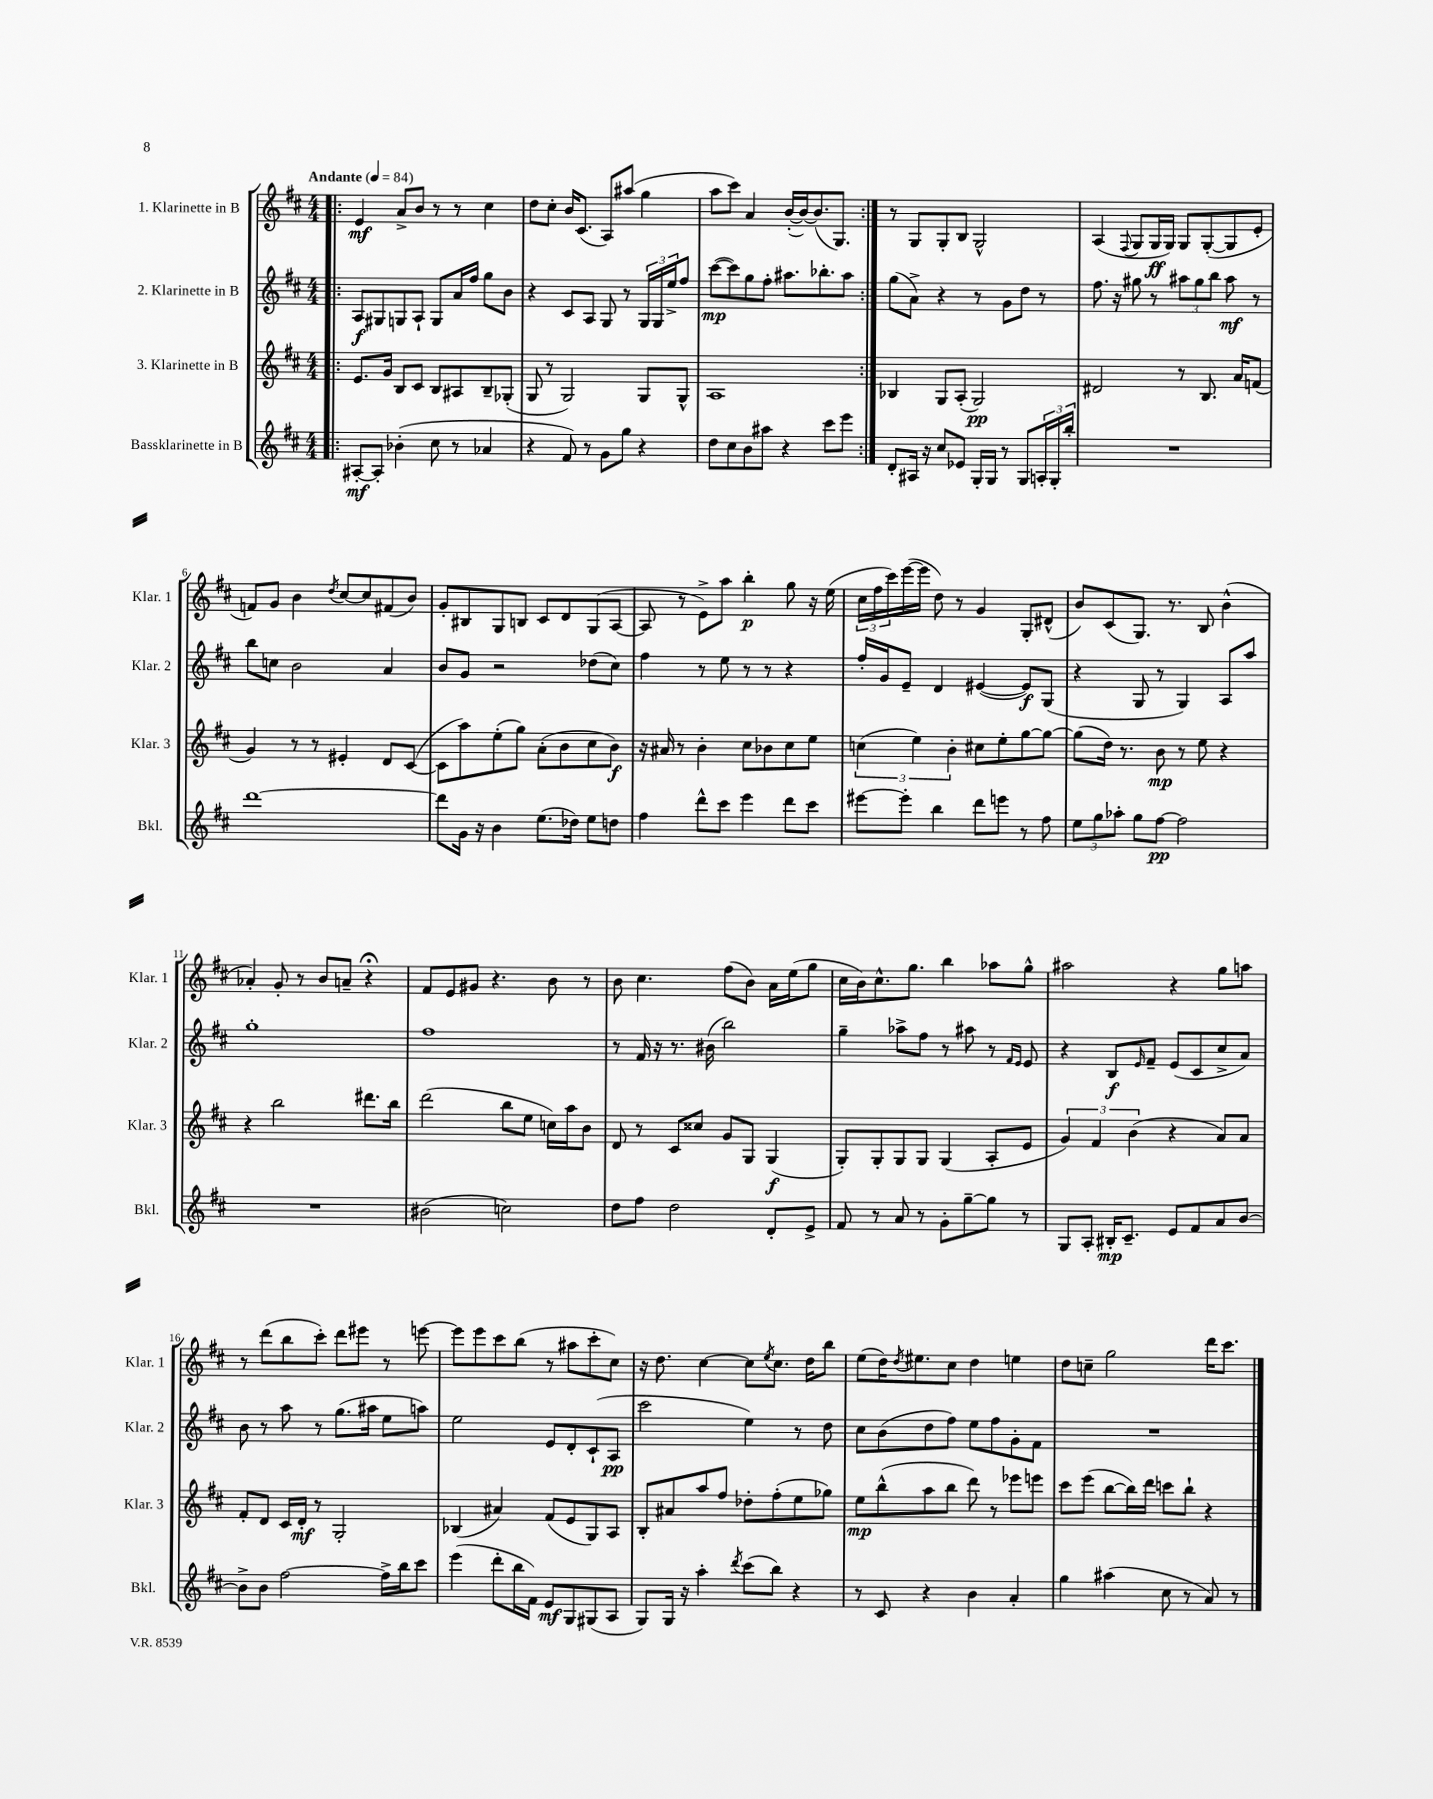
<<
\new StaffGroup <<
\new Staff = "s0" \with { instrumentName = "1. Klarinette in B" shortInstrumentName = "Klar. 1" } {
    \clef treble \key d \major \numericTimeSignature \time 4/4 \tempo "Andante" 4 = 84
    \repeat volta 2 { \bar ".|:" e'4\mf a'8-> b'8 r8 r8 cis''4 |
    d''8 cis''8-. b'16 cis'8.( a8) ais''8( g''4 |
    a''8 cis'''8) a'4 b'16~-.( b'16~) b'8.( g8.) | }
    r8 g8 g8-. b8 g2-^ |
    a4( \appoggiatura { fis8 } g8 g16\ff g16) g8 g8~-.( g8 e'8-. |
    f'8) g'8 b'4 \acciaccatura { d''8 } cis''8~ cis''8 fis'8( b'8) |
    g'8-. bis8 g8 b8 cis'8 d'8 g8( a8~ |
    a8 r8 e'8->) a''8 b''4-.\p g''8 r16 e''16( |
    \tuplet 3/2 { cis''16 fis''16 cis'''16) } e'''16~( e'''16 d''8) r8 g'4 g8-. dis'8-^( |
    b'8) cis'8( g8.) r8. b8 b'4-^( |
    aes'4-.) g'8-. r8 b'8 a'8-- r4\fermata |
    fis'8 e'8 gis'8 r4. b'8 r8 |
    b'8 cis''4. fis''8( b'8) a'16 e''16( g''8 |
    cis''16 b'16) cis''8.-^ g''8. b''4 aes''8 g''8-^ |
    ais''2 r4 g''8 a''8 |
    r8 d'''8( b''8 cis'''8-.) d'''8 eis'''8 r8 e'''8~ |
    e'''8 e'''8 cis'''8 b''8( r8 ais''8 cis'''8-. cis''8) |
    r16 d''8. cis''4~ cis''8 \acciaccatura { e''8 } cis''8. d''16 b''8 |
    e''8( d''16) \acciaccatura { d''8 } eis''8. cis''8 d''4 e''4 |
    d''8 c''8-- g''2 d'''16 cis'''8. \bar "|." |
}
\new Staff = "s1" \with { instrumentName = "2. Klarinette in B" shortInstrumentName = "Klar. 2" } {
    \clef treble \key d \major \numericTimeSignature \time 4/4
    \repeat volta 2 { \bar ".|:" a8\f gis8 g8 a8-! g8 a'16 fis''16 g''8 b'8 |
    r4 cis'8 a8 g8 r8 \tuplet 3/2 { g16 g16 e''16-> } fis''8 |
    cis'''8~\mp( cis'''8) g''8 fis''8-. ais''8. bes''8.-. ais''8 | }
    g''8( a'8->) r4 r8 g'8 d''8 r8 |
    fis''8. r16 gis''8 r8 \tuplet 3/2 { ais''8 gis''8 b''8 } ais''8\mf r8 |
    b''8 c''8 b'2 a'4 |
    b'8 g'8 r2 des''8( cis''8) |
    fis''4 r8 e''8 r8 r8 r4 |
    fis''16-. g'16 e'8-- d'4 eis'4~( eis'8\f) g8( |
    r4 g8 r8 g4) a8 a''8 |
    g''1-. |
    fis''1 |
    r8 fis'16 r16 r8. bis'16( b''2) |
    g''4-- aes''8-> fis''8 r8 ais''8 r8 \grace { fis'16 e'16 } e'8 |
    r4 b8\f \grace { e'16 } fis'8-- e'8( cis'8 cis''8-> a'8) |
    b'8 r8 a''8 r8 g''8.( ais''16 e''8 a''8) |
    e''2 e'8 d'8-. cis'8-!( a8\pp |
    cis'''2 e''4) r8 d''8 |
    cis''8 b'8( d''8 fis''8) e''8 fis''8 g'8-. fis'8 |
    R1 \bar "|." |
}
\new Staff = "s2" \with { instrumentName = "3. Klarinette in B" shortInstrumentName = "Klar. 3" } {
    \clef treble \key d \major \numericTimeSignature \time 4/4
    \repeat volta 2 { \bar ".|:" e'8. g'16 b8 cis'8 b8 ais8 b8-- ges8-.( |
    g8 r8 g2) g8 g8-^ |
    a1 | }
    bes4 g8 a8-.( g2\pp) |
    dis'2 r8 b8. a'16 f'8( |
    g'4) r8 r8 eis'4-. d'8 cis'8~( |
    cis'8 a''8) e''8-.( g''8) a'8-.( b'8 cis''8 b'8\f) |
    r16 ais'16 r8 b'4-. cis''8 bes'8 cis''8 e''8 |
    \tuplet 3/2 { c''4( e''4) b'4-. } cis''8 e''8-. g''8~ g''8~ |
    g''8( d''16) r8. b'8\mp r8 e''8 r4 |
    r4 b''2 dis'''8. b''16 |
    d'''2( b''8 e''8 c''16) a''16 b'8 |
    d'8 r8 cis'8 cisis''8 g'8 g8 g4\f( |
    g8-.) g8-. g8 g8 g4( a8-. e'8 |
    \tuplet 3/2 { g'4) fis'4 b'4( } r4 a'8) a'8 |
    fis'8-. d'8 cis'16 d'16-.\mf r8 g2-. |
    bes4( ais'4) fis'8( e'8 g8) a8 |
    b8-. ais'8 a''8 fis''8 des''8-. fis''8-.( e''8 ges''8) |
    e''8\mp b''8-^( a''8 b''8 d'''8) r8 ees'''8 e'''8 |
    cis'''8 e'''8( b''8~ b''16) d'''16 c'''8 b''8-! r4 \bar "|." |
}
\new Staff = "s3" \with { instrumentName = "Bassklarinette in B" shortInstrumentName = "Bkl." } {
    \clef treble \key d \major \numericTimeSignature \time 4/4
    \repeat volta 2 { \bar ".|:" ais8~-.\mf ais8-. bes'4-.( cis''8 r8 aes'4 |
    r4 fis'8) r8 g'8 g''8 r4 |
    d''8 cis''8 b'8 ais''8 r4 cis'''8 e'''8 | }
    d'8-. ais16 r16 cis''8 ees'8 g16-. g16 r8 g8 \tuplet 3/2 { a16-. g16-. b''16-. } |
    R1 |
    d'''1~ |
    d'''8 g'16 r16 b'4 e''8.( des''16) e''8 d''8 |
    fis''4 d'''8-^ cis'''8 e'''4 d'''8 cis'''8 |
    eis'''8~ eis'''8-. b''4 d'''8 e'''8 r8 fis''8 |
    \tuplet 3/2 { e''8 g''8 aes''8-. } g''8 fis''8~\pp fis''2 |
    R1 |
    bis'2( c''2) |
    d''8 fis''8 d''2 d'8-. e'8-> |
    fis'8 r8 a'8 r8 g'8-. g''8~-- g''8 r8 |
    g8 a8-. bis16-.\mp cis'8.-- e'8 fis'8 a'8 b'8~ |
    b'8-> b'8 fis''2~ fis''16-> b''16 cis'''8 |
    e'''4( d'''8-. b''16 fis'16) e'8\mf g8 gis8( a8 |
    g8) g16 r16 a''4-. \acciaccatura { d'''8 } cis'''8( b''8) r4 |
    r8 cis'8 r4 b'4 a'4-. |
    g''4 ais''4( cis''8 r8 a'8) r8 \bar "|." |
}
>>
>>
